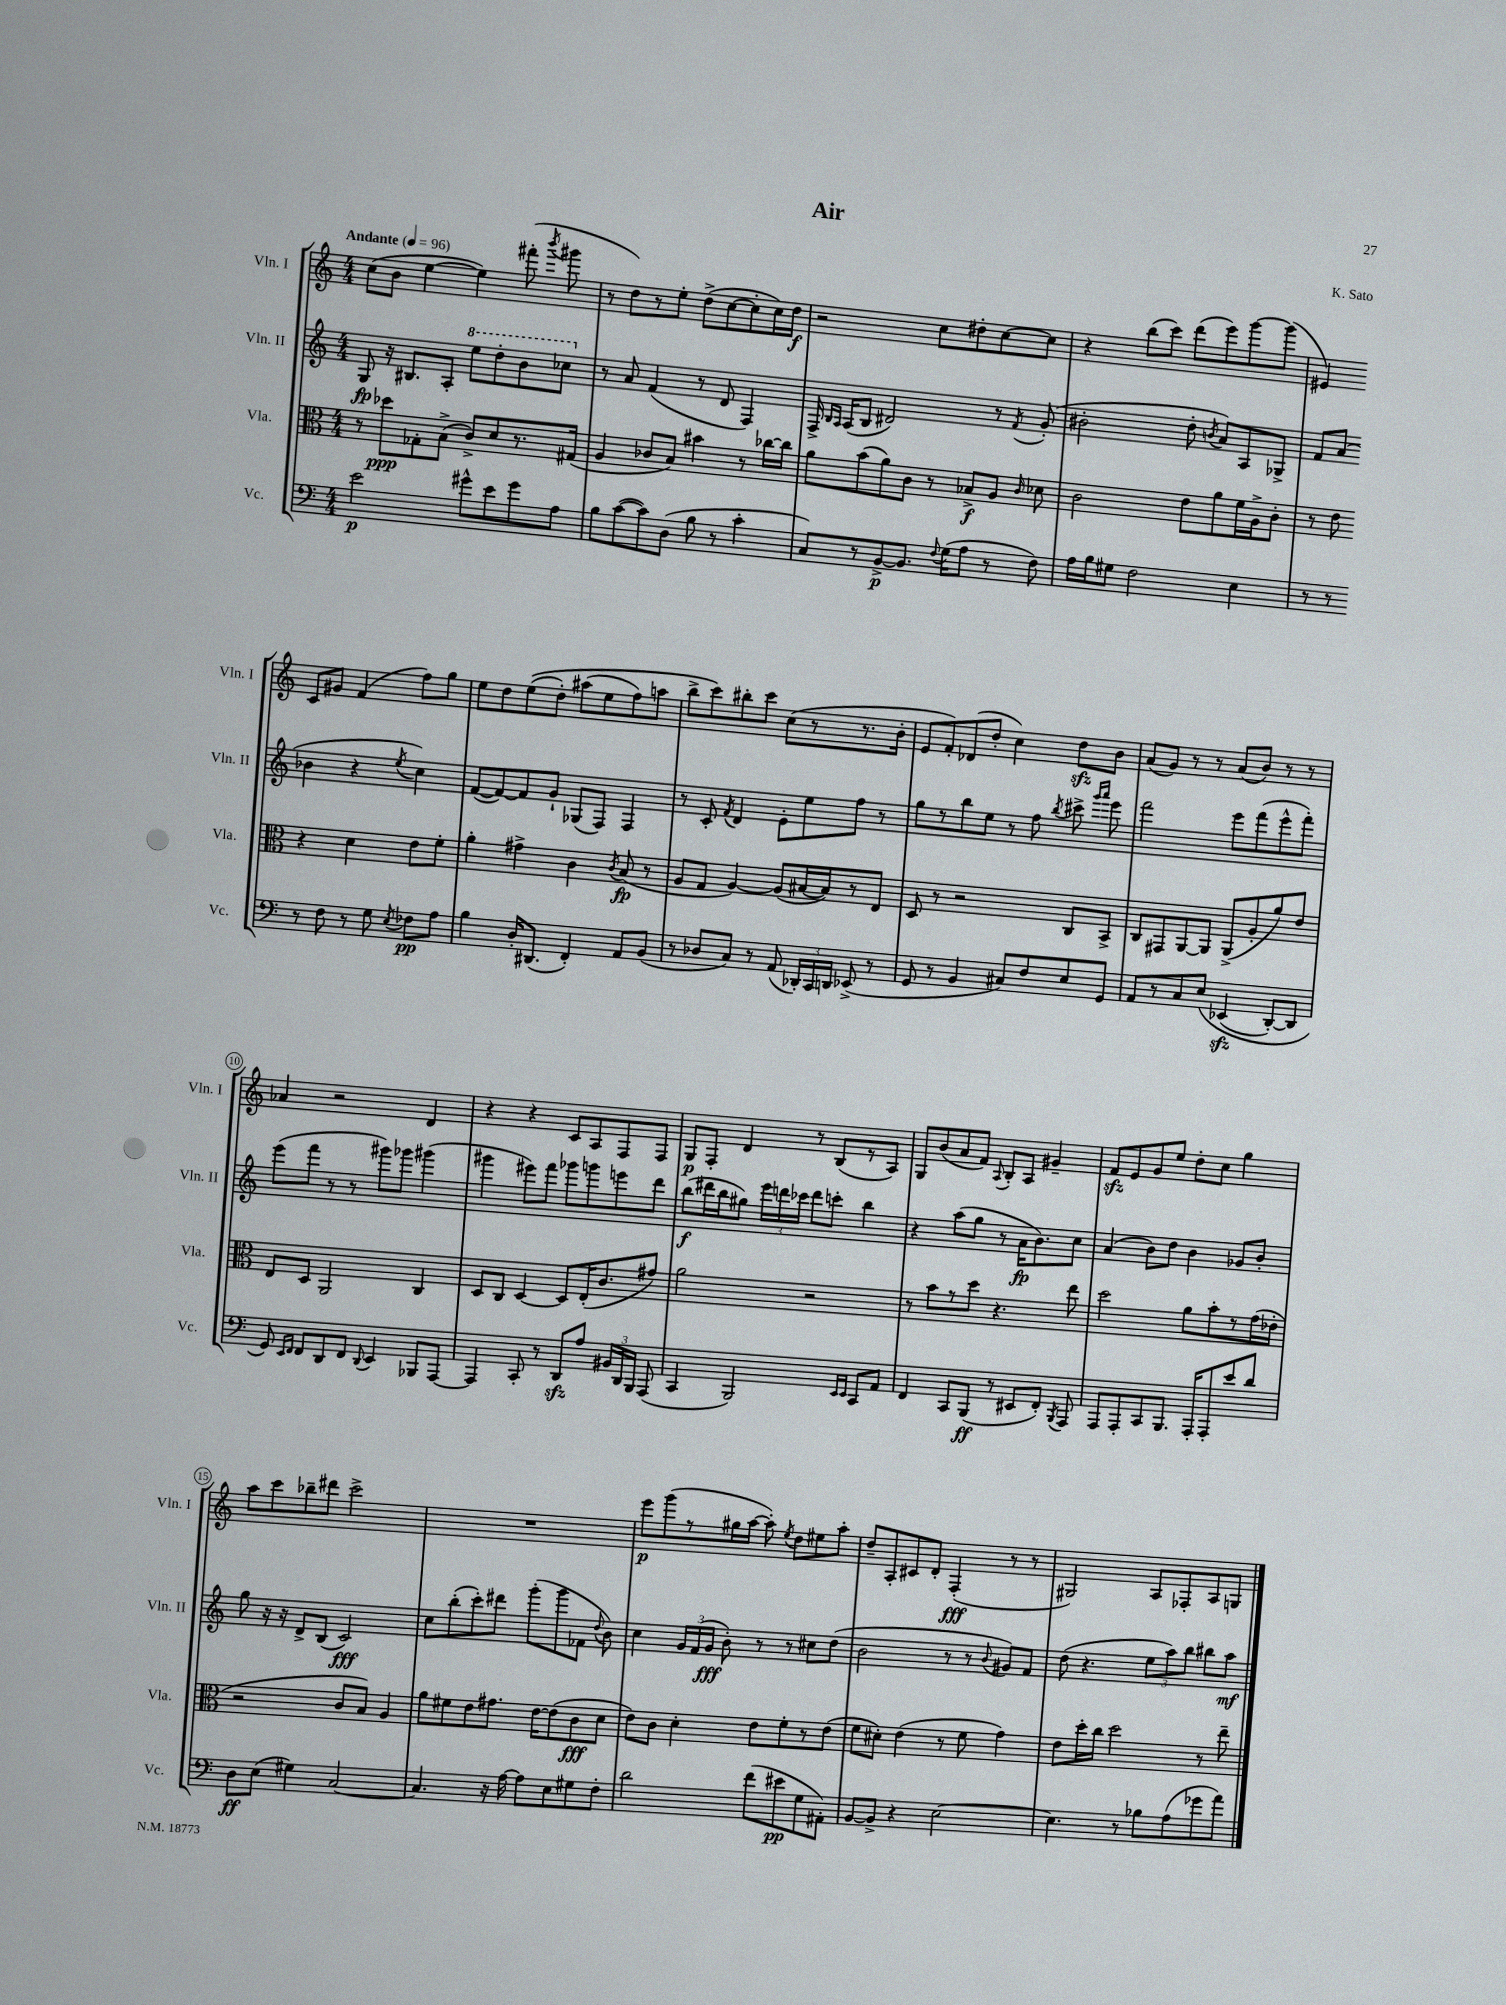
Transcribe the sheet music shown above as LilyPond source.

\header { title = "Air" composer = "K. Sato" }
<<
\new StaffGroup <<
\new Staff = "s0" \with { instrumentName = "Vln. I" shortInstrumentName = "Vln. I" } {
    \clef treble \key c \major \numericTimeSignature \time 4/4 \tempo "Andante" 4 = 96
    \autoBeamOff c''8[( b'8] e''4~ e''4) fis'''8-.( \acciaccatura { b'''8 } gis'''8 |
    r8 d''8[) r8 e''8]-. d''8[->( c''8~ c''8-. c''16) d''16]\f |
    r2 c''8[ dis''8-. c''8~ c''8] |
    r4 b''8[( c'''8]) d'''8[( e'''8) g'''8~ g'''8]( |
    eis'4) c'8[ gis'8] f'4( f''8[) g''8] |
    e''8[ d''8 e''8(\( d''8]-.) ais''8[( e''8 f''8) a''8] |
    b''8[-> c'''8\) bis''8-. c'''8] c''8[( r8 r8. b'16]-. |
    e'8[ f'8-.) des'8( d''8]-. c''4) d''8[\sfz b'8] |
    a'8[( g'8]) r8 r8 a'8[( b'8]) r8 r8 |
    aes'4 r2 d'4 |
    r4 r4 c'8[ a8 f8 f8] |
    g8[\p f8]-. d'4 r8 b8[( r8 a8]) |
    g8[ b'8( a'8 f'8]) \appoggiatura { a8 } b8[-. a8] gis'4-- |
    f'8[\sfz e'8 g'8 e''8] d''8[-. c''8] g''4 |
    a''8[ c'''8 bes''8-- dis'''8] c'''2-> |
    R1 |
    e'''8[\p g'''8( r8 gis''16 a''16]~ a''8-.) \acciaccatura { e''8 } d''8[ eis''8 a''8]-. |
    d''8[-- a8-. cis'8 d'8]-. f4-.\fff( r8 r8 |
    gis2) a8[ fes8-. a8 g8] \bar "|." |
}
\new Staff = "s1" \with { instrumentName = "Vln. II" shortInstrumentName = "Vln. II" } {
    \clef treble \key c \major \numericTimeSignature \time 4/4
    \autoBeamOff g8\fp r16 bis8.[ a8]-. \ottava #1 e'''8[ d'''8-. b''8 ces'''8] \ottava #0 |
    r8 a'8 f'4( r8 d'8 f4) |
    f16-> \grace { b16[ a16] } a16[( b8] dis'2) r8 \acciaccatura { f'8 } g'8-.( |
    bis'2-. d''8-. \acciaccatura { b'8 } a'8[) a8 ges8]-> |
    f'8[ a'8]( bes'4 r4 \acciaccatura { e''8 } c''4) |
    f'8[~( f'8~) f'8 g'8]-! ges8[( f8]) f4 |
    r8 c'8-. \acciaccatura { f'8 } d'4 e'8[-. e''8 f''8] r8 |
    g''8[ r8 b''8 e''8] r8 f''8 \acciaccatura { b''8 } cis'''8-> \grace { g'''16[ a'''16] } e'''8 |
    f'''2 e'''8[ f'''8( e'''8-^ f'''8]-.) |
    e'''8[( f'''8] r8 r8 gis'''8[) ges'''8] gis'''4( |
    gis'''4 eis'''8[) f'''8] ges'''8[ g'''8 e'''8 d'''8] |
    b''8[\f( dis'''16 b''16 gis''8]) \tuplet 3/2 { e'''16[ d'''16 ces'''16] } d'''8[ c'''8]-. b''4 |
    r4 a''8[( g''8] r8 a'16[\fp b'8.) c''8] |
    a'4( b'8[) d''8] b'4 ges'8[ b'8]-. |
    g''8 r16 r16 d'8[-> b8]( c'2\fff) |
    c''8[ b''8-.( c'''8-.) dis'''8] g'''8[-.( g'''8 fes'8] \appoggiatura { d''8 } b'8) |
    c''4 \tuplet 3/2 { g'16[ f'16( g'16]\fff } b'8-.) r8 r8 cis''8[ d''8]( |
    b'2 r8 r8 \appoggiatura { b'8 } gis'8[) f'8] |
    d''8( r4. \tuplet 3/2 { e''8[ a''8) b''8] } bis''8[ a''8]\mf \bar "|." |
}
\new Staff = "s2" \with { instrumentName = "Vla." shortInstrumentName = "Vla." } {
    \clef alto \key c \major \numericTimeSignature \time 4/4
    \autoBeamOff r8 des''8[\ppp ges8-. b8]->( c'8[->) d'8 r8. gis16]( |
    a4 ces'8[ b8]) bis'4 r8 ces''16[~ ces''16] |
    a'8[ b'8( a'8) c'8] r8 bes8[->\f a8] \grace { c'16 } des'8 |
    c'2 e'8[ a'8 f'16 a16-> c'8]-. |
    r8 e'8 r4 d'4 e'8[ f'8]-. |
    a'4-. gis'4-> c'4 \acciaccatura { c'8 } b8\fp( r8 |
    a8[ g8] a4~) a8[( bis16~ bis16) r8 e8] |
    d8 r8 r2 c8[ b,8]-> |
    c8[ gis,8 a,8~ a,8] a,8[->( a8-. a'8) e'8] |
    e8[ d8] a,2 c4 |
    d8[ c8] d4~ d8[ e16-.( c'8. gis'8]) |
    a'2 r2 |
    r8 b'8[ r8 d''8] r4. e''8 |
    d''2 a'8[ b'8-. r8 g'16( ees'16]-. |
    r2 c'8[ b8]) a4 |
    a'8[ fis'8 e'8 gis'8.] e'16[~ e'8( c'8\fff d'8] |
    e'8[) c'8] d'4-. e'8[ f'8-. r8 e'8]( |
    f'8[ dis'8]-.) e'4( r8 f'8 g'4) |
    e'8[ d''16-. c''16] d''2 r8 e''8-- \bar "|." |
}
\new Staff = "s3" \with { instrumentName = "Vc." shortInstrumentName = "Vc." } {
    \clef bass \key c \major \numericTimeSignature \time 4/4
    \autoBeamOff e'2\p gis'8[-^ e'8 gis'8 a8] |
    b8[ c'8~( c'8) d8]( b8 r8 c'4-. |
    c8[) r8 b,8~->\p b,8.] \appoggiatura { f8 } g16[( a8] r8 f8) |
    a16[ b16 gis8] f2 e4 |
    r8 r8 r8 f8 r8 g8 \acciaccatura { e8 } fes8[\pp a8] |
    b4 d16[-. dis,8.]( f,4-.) a,8[ b,8]( |
    r8 des8[ c8]) r8 a,8( \tuplet 3/2 { des,16[-.) c,16 d,16] } ees,8->( r8 |
    g,8 r8 b,4 cis8[) f8 e8 g,8] |
    a,8[ r8 c8 e8]\( ees,4\sfz( d,8[~-.) d,8] |
    g,8\) \grace { e,16[ f,16] } f,8[ d,8 f,8] \appoggiatura { d,8 } e,4 bes,,8[ a,,8]~ |
    a,,4 c,8-. r8 d,8[\sfz a8] \tuplet 3/2 { bis,16[ d,16 b,,16] } a,,8( |
    c,4 b,,2) \grace { e,16[ e,16] } c,8[ a,8] |
    f,4 c,8[ b,,8]\ff( r8 eis,8[ f,8]-.) \acciaccatura { b,,8 } a,,8 |
    a,,8[ a,,8-. c,8 b,,8.] a,,16[-. a,,8-. e'8 d'8] |
    d8[\ff e8]( gis4) c2~ |
    c4. r16 a16~ a8[ e8 gis8 f8]-. |
    d'2 f'8[( eis'8\pp g8 ais,8]-.) |
    b,8[~ b,8]-> r4 e2~ |
    e4. r8 bes8[ a8( ges'8 a'8]) \bar "|." |
}
>>
>>
\layout { \context { \Score \override BarNumber.stencil = #(make-stencil-circler 0.1 0.3 ly:text-interface::print) } }
